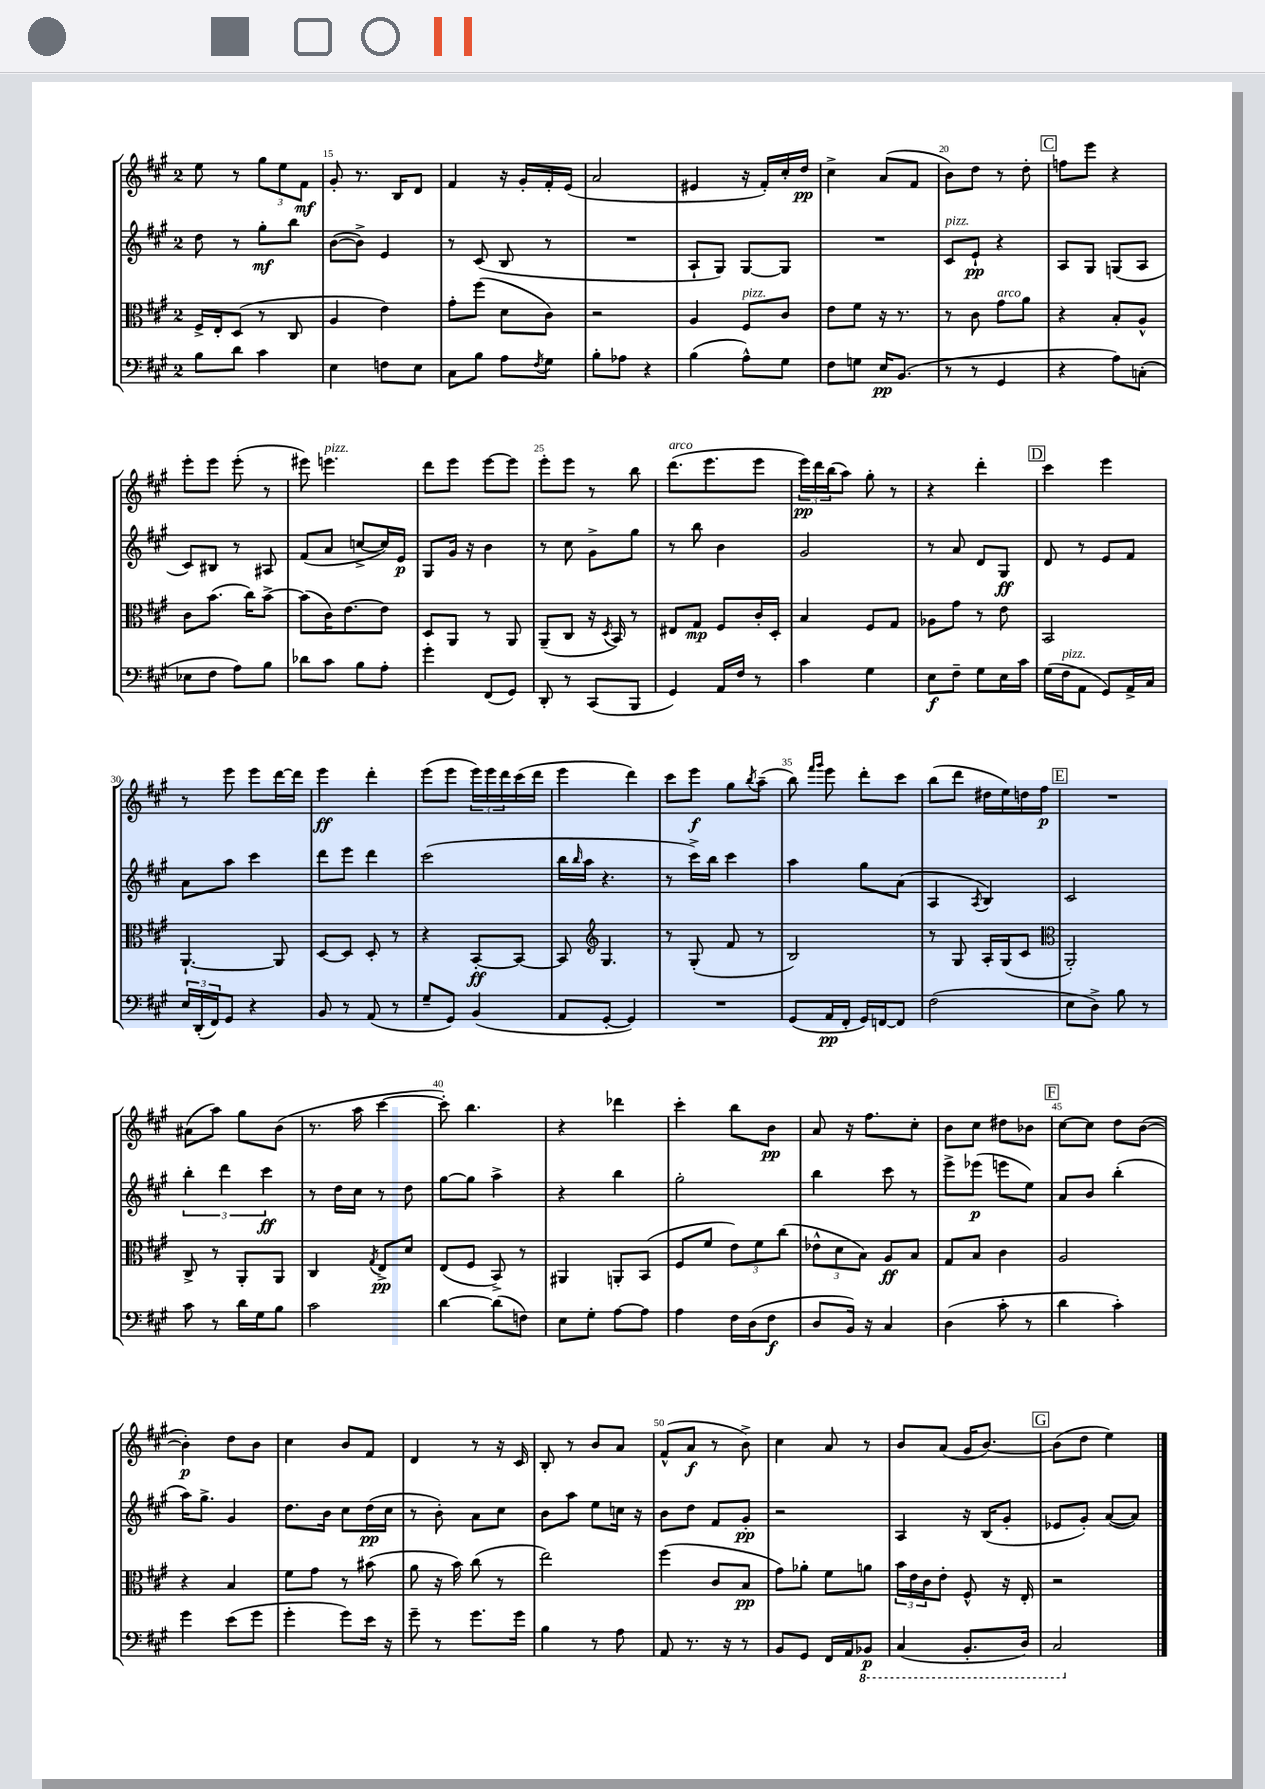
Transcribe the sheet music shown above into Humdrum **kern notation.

**kern	**kern	**kern	**kern
*staff4	*staff3	*staff2	*staff1
*clefF4	*clefC3	*clefG2	*clefG2
*k[f#c#g#]	*k[f#c#g#]	*k[f#c#g#]	*k[f#c#g#]
*M2/4	*M2/4	*M2/4	*M2/4
8B	16F#^	8dd	8ee
.	16E'	.	.
8d	(8D	8r	8r
4c#	8r	8gg#'	12gg#
.	.	.	12ee
.	8C#	8bb	.
.	.	.	12f#
=	=	=	=
4E	4A	([8b	8g#'
.	.	8b^])	8.r
8F	4e)	4e	.
.	.	.	16B
8E	.	.	8d
=	=	=	=
8C#	8g#'	8r	4f#
8B	(8ff#	(8c#	.
8A	8d	8B	16r
.	.	.	16g#'
8qF#	.	.	.
8G#	8c#)	8r	16f#'
.	.	.	(16e
=	=	=	=
8B'	2r	2r	2a
8A-	.	.	.
4r	.	.	.
=	=	=	=
(4B	4A	8A`	4e#
.	.	8G#)	.
8A^^)	8F#	[8G#	16r
.	.	.	16f#')
8G#	8c#	8G#]	16cc#'
.	.	.	16dd
=	=	=	=
8F#	8e	2r	4cc#^
8G	8f#	.	.
16E	16r	.	(8a
(8.BB	8.r	.	.
.	.	.	8f#
=	=	=	=
8r	8r	8c#	8b)
8r	8c#	8e`	8dd
4GG#	8g#	4r	8r
.	8a	.	8dd'
=	=	=	=
4r	4r	8A	8ff
.	.	8G#	8eee
8A)	8B'	(8G	4r
(8C'	8A^^	8A	.
=	=	=	=
8E-	8c#	8c#)	8eee'
8F#	(8.b	8B#	8eee
8A)	.	8r	(8eee'
.	16cc#)	.	.
8B	[8b^	8A#	8r
=	=	=	=
8d-	(8b]	(8f#	8eee#)
8c#	16c#)	8a	4.eee
.	[8.e	.	.
8B	.	[8cc^	.
8A'	8e]	16cc])	.
.	.	16e	.
=	=	=	=
4g#'	8D	8G#	8ddd
.	8AA	16g#	8eee
.	.	16r	.
(8FF#	8r	4b	[8eee
8GG#)	8AA	.	8eee]
=	=	=	=
8DD'	(8AA~	8r	8eee'
8r	8C#	8cc#	8eee
(8CC#	16r	8g#^	8r
.	8qD	.	.
.	16BB)	.	.
8BBB	8r	8gg#	8bb
=	=	=	=
4GG#)	8E#	8r	(8.ddd
.	8G#	8bb	.
.	.	.	8.eee
16AA	8F#	4b	.
16F#	.	.	.
8r	16c#'	.	8eee
.	16D'	.	.
=	=	=	=
4c#	4B	2g#	24eee)
.	.	.	24ddd
.	.	.	(24bb
.	.	.	8aa)
4G#	8F#	.	8gg#'
.	8G#	.	8r
=	=	=	=
8E	8A-	8r	4r
8F#~	8g#	8a	.
8G#	8r	8d	4ddd'
16E	8e	8G#	.
16c#	.	.	.
=	=	=	=
(16G#	2BB	8d	4ccc#
16F#	.	.	.
8AA	.	8r	.
8GG#)	.	8e	4eee
16AA^	.	8f#	.
16C#	.	.	.
=	=	=	=
24E	[4.AA`	8a	8r
(24DD'	.	.	.
24FF#)	.	.	.
8GG#	.	8aa	8eee
4r	.	4ccc#	8eee
.	8AA]	.	[16ddd
.	.	.	16ddd]
=	=	=	=
8BB	[8D	8ddd	4eee
8r	8D]	8eee	.
(8AA	8D'	4ddd	4ddd'
8r	8r	.	.
=	=	=	=
8G#~	4r	(2ccc#	(8eee
8GG#)	.	.	8eee
(4BB	[8BB'	.	24eee)
.	.	.	24eee
.	.	.	24ddd
.	8BB_	.	(16ccc#
.	.	.	16ddd
=	=	=	=
8AA	8BB]	16bb	4eee
.	.	16qqbb	.
.	.	16aa	.
*	*clefG2	*	*
[8GG#'	4.G#	4.r	.
4GG#])	.	.	4ddd)
=	=	=	=
2r	8r	8r	8ccc#
.	(8G#'	16ccc#^)	8eee
.	.	16bb	.
.	8f#	4ccc#	8gg#
.	.	.	8qbb
.	8r	.	(8aa~
=	=	=	=
(8GG#	2B)	4aa	8bb)
.	.	.	16qqfff#
.	.	.	16qqggg#
16AA	.	.	8eee
16FF#'	.	.	.
16GG#)	.	8gg#	8ddd'
[16FF	.	.	.
8FF]	.	(8a	8ccc#
=	=	=	=
(2F#	8r	4A	(8bb
.	8G#	.	8ddd
.	.	8qA	.
.	16A'	4B)	16dd#
.	(16G#	.	16ee)
.	8c#	.	16dd
.	.	.	16ff#
=	=	=	=
*	*clefC3	*	*
8E	2AA')	2c#	2r
8D^)	.	.	.
8B	.	.	.
8r	.	.	.
=	=	=	=
8c#	8C#^	6bb'	(8a#
8r	8r	.	8aa)
.	.	6ddd	.
16d	8AA'	.	8gg#
16G#	.	.	.
.	.	6ccc#	.
8B	8AA	.	(8b
=	=	=	=
2c#	4C#	8r	8.r
.	.	16dd	.
.	.	16cc#	16aa
.	8qG#	.	.
.	8E^	8r	[4ccc#
.	8d	8dd	.
=	=	=	=
[4d	(8E	[8gg#	8ccc#'])
.	8F#	8gg#]	4.bb
(8d]	8BB^)	4aa^	.
8F)	8r	.	.
=	=	=	=
8E	4AA#	4r	4r
8G#'	.	.	.
[8A	8AA'	4bb	4ddd-
8A]	(8BB	.	.
=	=	=	=
4A	8F#	2gg#'	4ccc#'
.	8f#	.	.
16F#	12e)	.	8bb
(16D	.	.	.
.	12f#	.	.
8F#	.	.	8b
.	(12cc#	.	.
=	=	=	=
8D	12e-^^	4bb	8a
.	12d	.	.
16BB)	.	.	16r
.	12B)	.	.
16r	.	.	8.ff#
4C#	8A	8ccc#	.
.	8B	8r	8cc#'
=	=	=	=
(4D	8G#	8eee^	8b
.	8B	(8eee-	8cc#
8c#'	4c#	8eee	8dd#
8r	.	8ee)	8b-
=	=	=	=
4d	2A	8a	[8cc#
.	.	8b	8cc#]
4c#')	.	(4bb'	8dd
.	.	.	([8b
=	=	=	=
4g#	4r	16aa)	4b'])
.	.	8.gg#^	.
(8e	4B	4g#	8dd
8g#	.	.	8b
=	=	=	=
4g#'	8f#	8.dd	4cc#
.	8g#	.	.
.	.	16b	.
8g#)	8r	8cc#	8b
16e	(8b#	(16dd	8f#
16r	.	16cc#	.
=	=	=	=
8g#~	8a	8r	4d
8r	16r	8b')	.
.	16b)	.	.
8.g#	(8cc#	8a	8r
.	8r	8cc#	16r
16g#	.	.	16c#
=	=	=	=
4B	2ee)	8b	8B'
.	.	8aa	8r
8r	.	8ee	8b
8A	.	16cc	8a
.	.	16r	.
=	=	=	=
8AA	(4ff#	8b	(8f#^^
8.r	.	8dd	8a
.	8c#	8f#	8r
16r	.	.	.
8r	8B	8g#'	8b^)
=	=	=	=
8BB	8g#)	2r	4cc#
8GG#	8a-'	.	.
16FF#	8f#	.	8a
16AA	.	.	.
8BBB-	8a	.	8r
=	=	=	=
(4CC#	24b	4A	8b
.	24e	.	.
.	24c#	.	.
.	8e'	.	(8a
8.BBB'	8F#^^	16r	16g#
.	.	(16B	[8.b)
.	16r	8g#'	.
16DD)	16E'	.	.
=	=	=	=
2CC#	2r	8e-	(8b]
.	.	8g#')	8dd
.	.	([8a	4ee)
.	.	8a])	.
==	==	==	==
*-	*-	*-	*-
